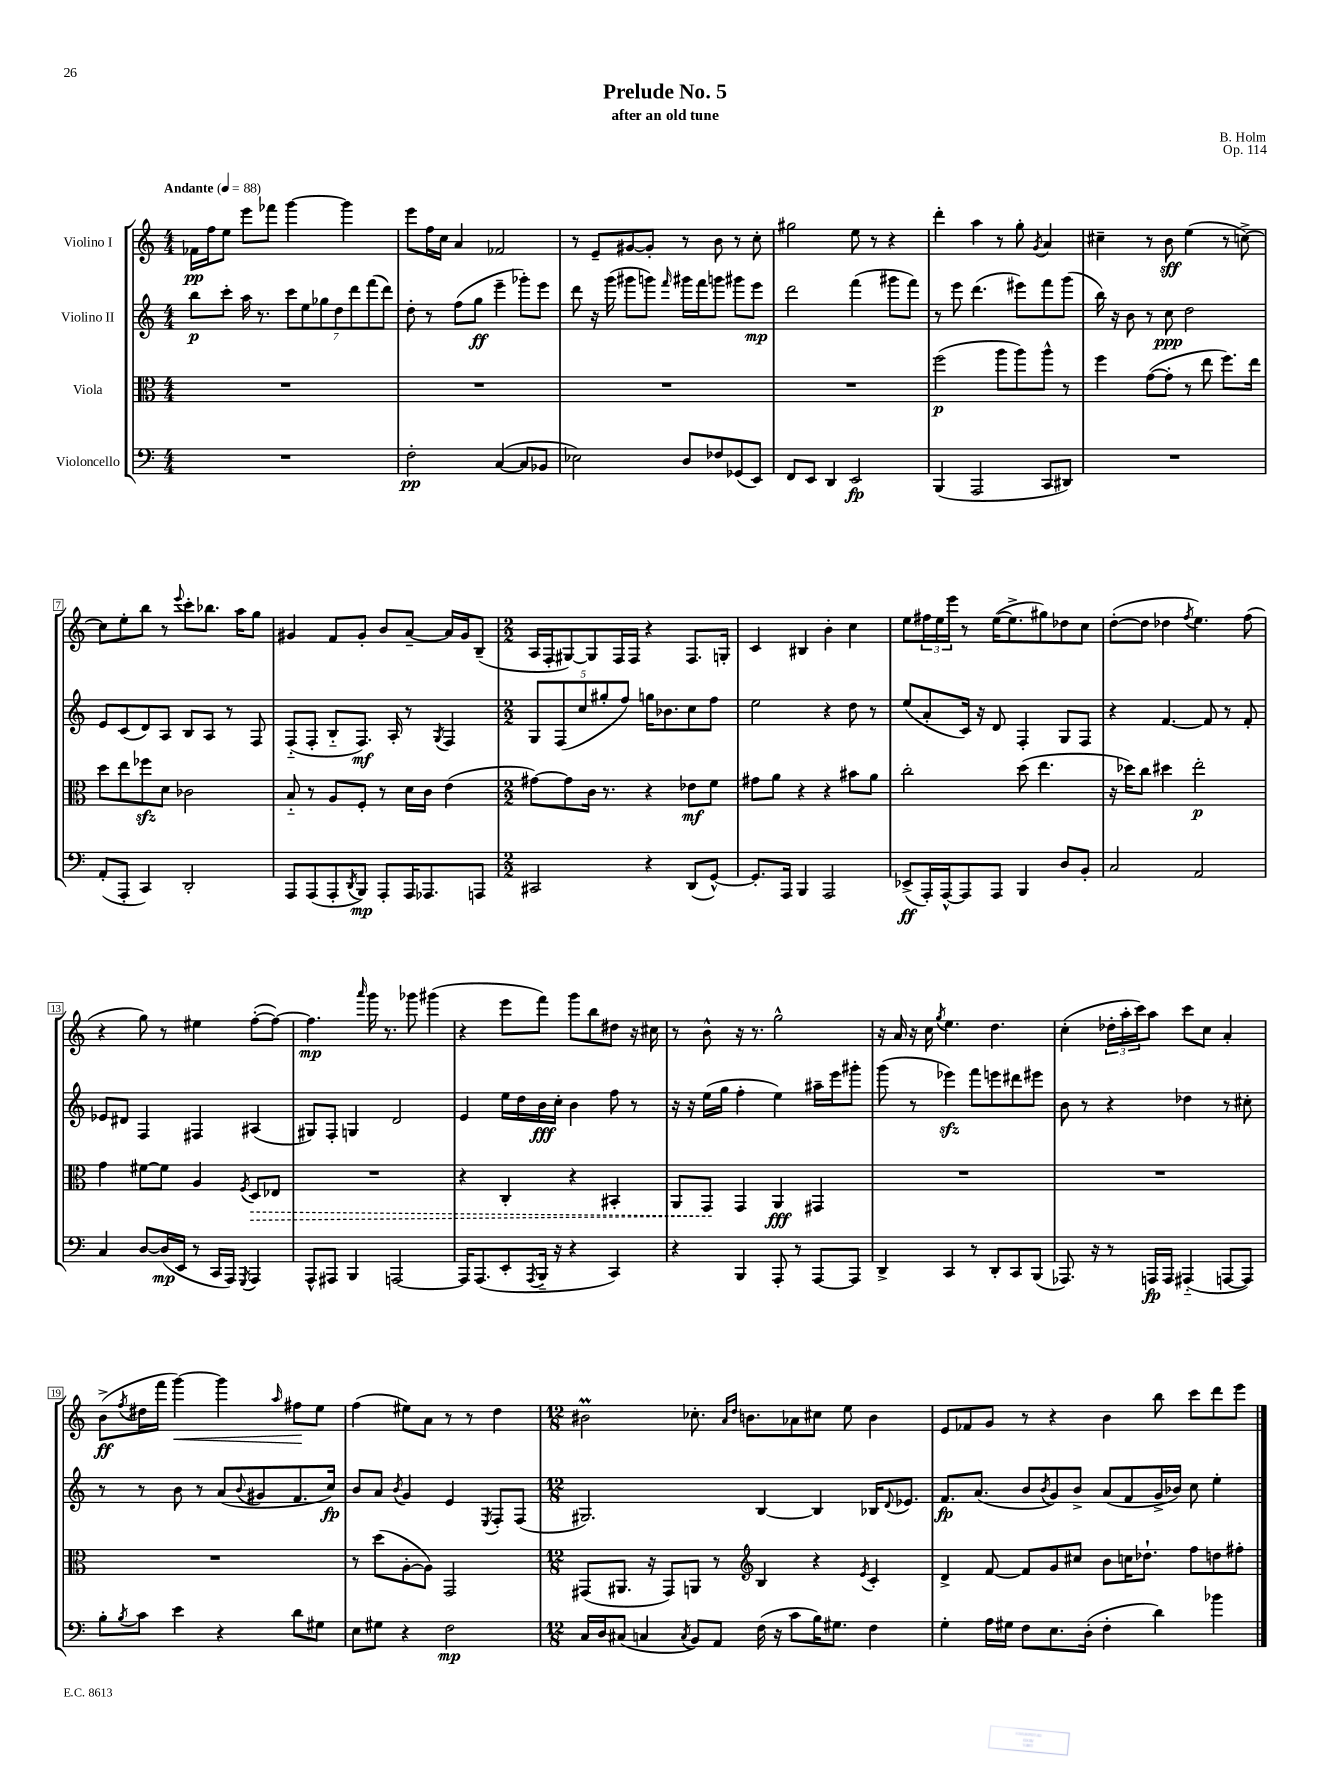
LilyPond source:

\header { title = "Prelude No. 5" composer = "B. Holm" subtitle = "after an old tune" opus = "Op. 114" }
<<
\new StaffGroup <<
\new Staff = "s0" \with { instrumentName = "Violino I" } {
    \clef treble \key c \major \numericTimeSignature \time 4/4 \tempo "Andante" 4 = 88
    fes'16\pp f''16 e''8 e'''8 fes'''8 g'''4~ g'''4 |
    e'''8 f''16 c''16 a'4 fes'2 |
    r8 e'8-- gis'8~ gis'8-. r8 b'8 r8 c''8-. |
    gis''2 e''8 r8 r4 |
    d'''4-. a''4 r8 g''8-. \acciaccatura { g'8 } a'4 |
    cis''4-- r8 b'8\sff e''4( r8 c''8~->) |
    c''8 e''8-. b''8 r8 \appoggiatura { e'''8 } c'''8-. bes''8. a''16 g''8 |
    gis'4 f'8 gis'8-. b'8 a'8~-- a'16 gis'16 b8--( |
    \numericTimeSignature \time 2/2 a16 f16-. gis8~) gis8 f16 f16 r4 f8. g16-. |
    c'4 bis4 b'4-. c''4 |
    e''8 \tuplet 3/2 { fis''16 e''16 e'''16 } r8 e''16~( e''8.-> gis''8) des''8 c''8 |
    d''8~-.( d''8 des''4 \acciaccatura { f''8 } e''4.) f''8( |
    r4 g''8) r8 eis''4 f''8~-.( f''8~) |
    f''4.\mp \grace { a'''16 } g'''16 r8. ges'''8 gis'''4( |
    r4 e'''8 f'''8) g'''8 b''8 dis''8 r16 cis''16 |
    r8 b'8-^ r16 r8. g''2-^ |
    r16 a'16 r16 c''16 \acciaccatura { g''8 } e''4. d''4. |
    c''4-.( \tuplet 3/2 { des''16-. a''16-. c'''16) } a''8 c'''8 c''8 a'4-. |
    b'8->\ff( \acciaccatura { f''8 } dis''16 f'''16 g'''4~\<) g'''4 \grace { a''16 } fis''8\! e''8 |
    f''4( eis''8) a'8 r8 r8 d''4 |
    \numericTimeSignature \time 12/8 bis'2\prall ces''8.-. \grace { a'16 d''16 } b'8. aes'8 cis''8 e''8 b'4 |
    e'8 fes'8 g'8 r8 r4 b'4 b''8 c'''8 d'''8 e'''8 \bar "|." |
}
\new Staff = "s1" \with { instrumentName = "Violino II" } {
    \clef treble \key c \major \numericTimeSignature \time 4/4
    b''8\p c'''8-. a''16 r8. \tuplet 7/4 { c'''8 e''8 ges''8 d''8 d'''8 f'''8( d'''8) } |
    d''8-. r8 f''8( g''8\ff e'''4-- ges'''8-.) e'''8 |
    d'''8 r16 g'''16( gis'''8 g'''8) \grace { f'''16 } gis'''16 f'''16 g'''8 gis'''8 e'''8\mp |
    d'''2 f'''4( gis'''8 f'''8) |
    r8 e'''8 d'''4.( eis'''8) f'''8 g'''8( |
    b''16) r16 b'8 r8 c''8\ppp d''2 |
    e'8 c'8( d'8) a8 b8 a8 r8 f8 |
    f8-_( f8-. b8-_ f8.\mf) a16-. r8 \acciaccatura { g8 } f4 |
    \numericTimeSignature \time 2/2 \tuplet 5/4 { g8 f8( c''8 gis''8-. f''8) } g''16 bes'8. c''8 f''8 |
    e''2 r4 d''8 r8 |
    e''8( a'8-. c'16) r16 d'8 f4-. g8 f8 |
    r4 f'4.~ f'8 r8 f'8-. |
    ees'8 dis'8 f4 fis4 ais4( |
    gis8) f8-. g4 d'2 |
    e'4 e''16 d''16 b'16\fff c''16-. b'4 f''8 r8 |
    r16 r16 e''16( g''16 f''4-. e''4) ais''16-- e'''16 gis'''8-. |
    g'''8( r8 ees'''4\sfz) f'''8 e'''8 dis'''8 eis'''8 |
    b'8 r8 r4 des''4 r8 cis''8-. |
    r8 r8 b'8 r8 a'8( \appoggiatura { b'8 } gis'8 f'8. c''16\fp) |
    b'8 a'8 \acciaccatura { b'8 } g'4 e'4 \acciaccatura { e8 } f8-. f8( |
    \numericTimeSignature \time 12/8 gis2.) b4~ b4 bes16 \appoggiatura { d'8 } ees'8. |
    f'8.\fp a'8.( b'8 \acciaccatura { b'8 } g'8) b'8-> a'8( f'8 g'16-> bes'16) c''8 e''4-. \bar "|." |
}
\new Staff = "s2" \with { instrumentName = "Viola" } {
    \clef alto \key c \major \numericTimeSignature \time 4/4
    R1 |
    R1 |
    R1 |
    R1 |
    f''2\p( a''8 a''8) a''8-^ r8 |
    f''4 g'8~( g'8-. r8 e''8 f''8.) e''16 |
    d''8 e''8 fes''8\sfz d'8 ces'2 |
    b8-_ r8 a8 f8-. r8 d'16 c'16 e'4( |
    \numericTimeSignature \time 2/2 gis'8~) gis'8 c'16 r8. r4 ees'8\mf f'8 |
    gis'8 a'8 r4 r4 bis'8 a'8 |
    c''2-. d''8( e''4. |
    r16 des''16) c''8 dis''4 e''2-.\p |
    g'4 fis'8~ fis'8 a4 \acciaccatura { f8 } \once \override Hairpin.style = #'dashed-line d8\> ees8 |
    R1 |
    r4 c4-. r4 bis,4-. |
    a,8 g,8\! g,4 a,4\fff gis,4 |
    R1 |
    R1 |
    R1 |
    r8 d''8( a8~-. a8) g,2 |
    \numericTimeSignature \time 12/8 gis,8( ais,8. r16 gis,8) a,8 r8 \clef treble b4 r4 \acciaccatura { e'8 } c'4-. |
    d'4-> f'8~ f'8 g'8 cis''8 b'8 c''16 des''8.-! f''8 d''8 fis''8-. \bar "|." |
}
\new Staff = "s3" \with { instrumentName = "Violoncello" } {
    \clef bass \key c \major \numericTimeSignature \time 4/4
    R1 |
    f2-.\pp c4~( c8 bes,8 |
    ees2) d8 fes8 ges,8( e,8) |
    f,8 e,8 d,4 e,2\fp |
    b,,4( a,,2 c,8 dis,8) |
    R1 |
    a,8-.( a,,8-. c,4) d,2-. |
    a,,8 a,,8( a,,8-. \acciaccatura { d,8 } b,,8\mp) a,,8-. a,,16 aes,,8. a,,8 |
    \numericTimeSignature \time 2/2 cis,2 r4 d,8( g,8~-^) |
    g,8.-. a,,16 b,,4 a,,2 |
    ees,8->\ff( a,,16-.) a,,16~-^ a,,8 a,,8 b,,4 d8 b,8-. |
    c2 a,2 |
    c4 d8~ d16\mp( e,16 r8 c,16 a,,16) \acciaccatura { g,,8 } a,,4 |
    a,,8-^ ais,,8 b,,4 a,,2~ |
    a,,16 a,,8.( e,8-. \acciaccatura { a,,8 } b,,16-_ r16 r4 c,4) |
    r4 b,,4 a,,8-. r8 a,,8~ a,,8 |
    d,4-> c,4 r8 d,8-. c,8 b,,8( |
    aes,,8.) r16 r8 a,,16\fp a,,16 ais,,4-_( a,,8~ a,,8) |
    b8-. \acciaccatura { b8 } c'8 e'4 r4 d'8 gis8 |
    e8 gis8 r4 f2\mp |
    \numericTimeSignature \time 12/8 c16 d16 cis8( c4 \acciaccatura { c8 } b,8) a,8 f16( r16 c'8 b16) gis8. f4 |
    g4-. a16 gis16 f8 e8. d16-.( f4-. d'4) bes'4 \bar "|." |
}
>>
>>
\layout { \context { \Score \override BarNumber.stencil = #(make-stencil-boxer 0.1 0.3 ly:text-interface::print) } }
